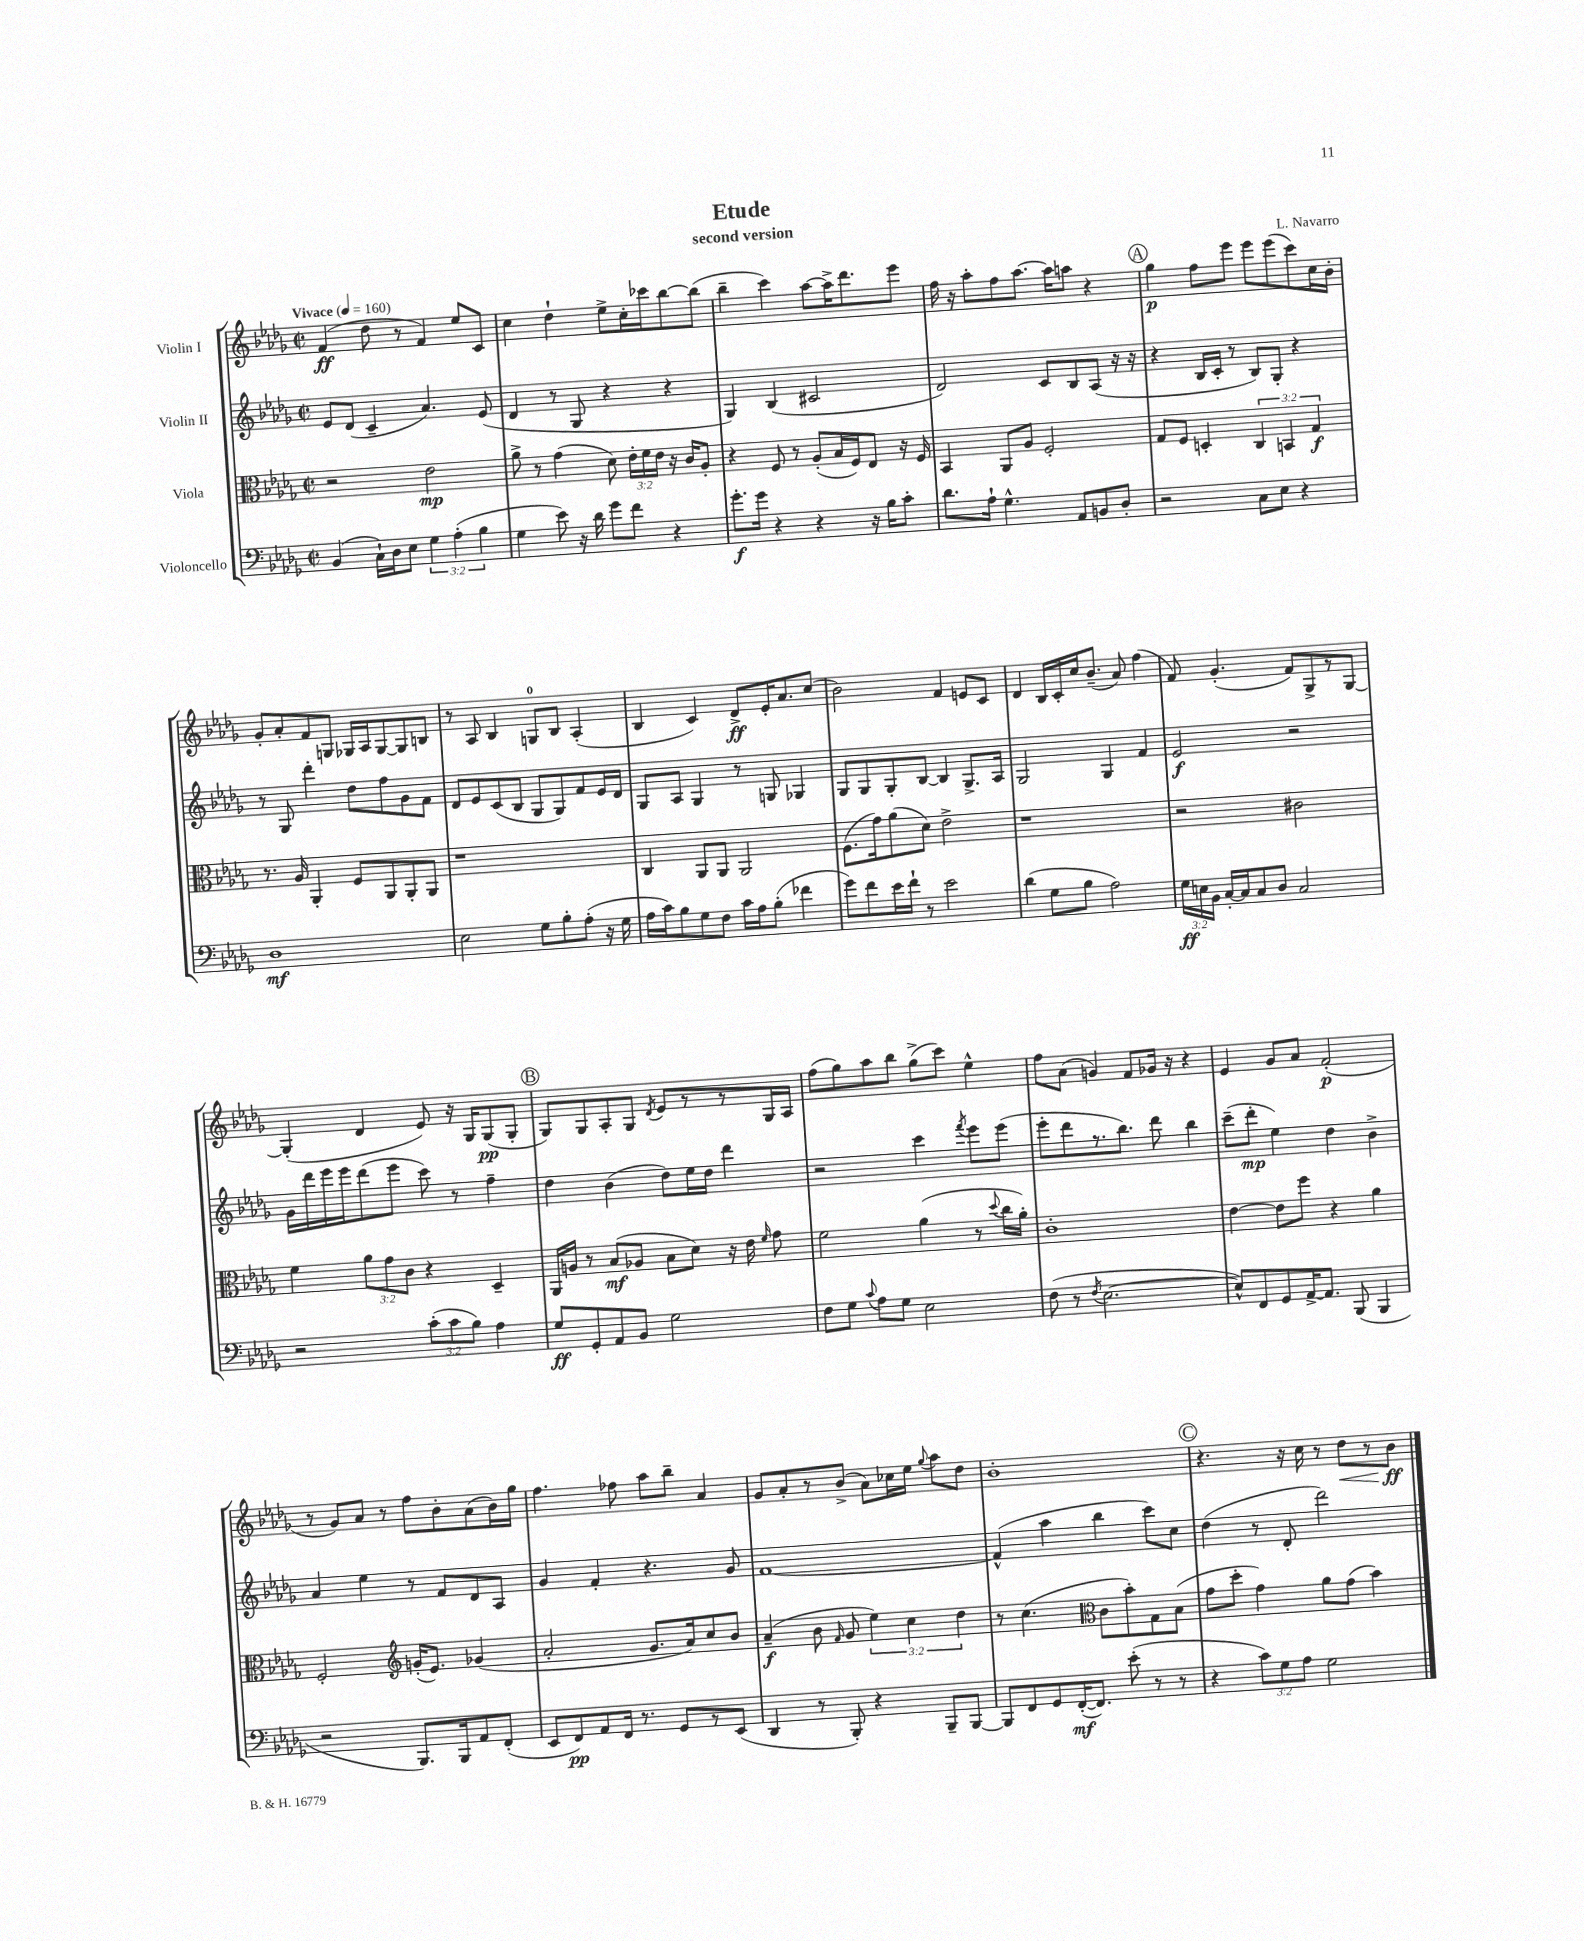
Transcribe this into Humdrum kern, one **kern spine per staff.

**kern	**kern	**kern	**kern
*staff4	*staff3	*staff2	*staff1
*clefF4	*clefC3	*clefG2	*clefG2
*k[b-e-a-d-g-]	*k[b-e-a-d-g-]	*k[b-e-a-d-g-]	*k[b-e-a-d-g-]
*M2/2	*M2/2	*M2/2	*M2/2
*met(c|)	*met(c|)	*met(c|)	*met(c|)
*MM160	*MM160	*MM160	*MM160
(4BB-	2r	8e-	(4f
.	.	(8d-	.
16C`)	.	4c~	8dd-
16D-	.	.	.
8E-	.	.	8r
6G-	2e-	4.a-)	4f)
(6A-'	.	.	.
.	.	.	8ee-
6B-	.	.	.
.	.	(8e-	8c
=	=	=	=
4G-	8a-^	4d-	4cc
.	8r	.	.
8e-)	(4g-	8r	4dd-`
16r	.	8G-	.
16d-	.	.	.
8g-	8d-)	4r	8ee-^
8f	24e-'	.	16cc'
.	24f	.	.
.	.	.	16ccc-
.	24e-	.	.
4r	16r	4r	[8bb-
.	16c	.	.
.	8A-'	.	(8bb-]
=	=	=	=
8.g-'	4r	4G-)	4bb-~
16g-	.	.	.
4r	8F	(4B-	4ccc)
.	8r	.	.
4r	(8A-'	2c#	[8aa-
.	16B-	.	16aa-^]
.	16F)	.	8.ddd-
16r	8E-	.	.
16B-	.	.	.
8c'	16r	.	8eee-
.	16F	.	.
=	=	=	=
8.d-	4BB-	2d-)	16ff
.	.	.	16r
.	.	.	8aa-'
16A-`	.	.	.
4.G-^^	8AA-	.	8ff
.	8A-	.	[8.aa-
.	2F'	8c	.
.	.	.	16aa-]
8AA-	.	8B-	8aa
8BB	.	(8A-	4r
8D-'	.	16r	.
.	.	16r	.
=	=	=	=
2r	8G-	4r	4gg-
.	8F	.	.
.	4D'	16B-	8ff
.	.	16c'	.
.	.	8r	8eee-
8C	6C	8B-)	8eee-
8E-	.	8G-'	(8eee-
.	6BB	.	.
4r	.	4r	8ccc)
.	6G-	.	.
.	.	.	16cc
.	.	.	16b-'
=	=	=	=
1D-	8.r	8r	8g-'
.	.	8G-	8a-'
.	16A-	.	.
.	4AA-'	4ddd-'	8f
.	.	.	8G
.	8F	8dd-	16G-
.	.	.	16A-
.	8AA-	8ff	[8G-
.	8AA-'	8g-	8G-]
.	8AA-	8f	8B
=	=	=	=
2E-	1r	8d-	8r
.	.	8e-	8A-
.	.	(8c	4B-
.	.	8B-	.
8G-	.	8G-	8G
8B-'	.	8G-)	8B-
(8A-'	.	8f	(4A-'
16r	.	16e-	.
16G-	.	16d-	.
=	=	=	=
16A-	4C	8G-	4B-
16c)	.	.	.
8B-	.	8A-	.
8G-	8AA-	4G-	4c)
8F	8AA-	.	.
16c	2AA-	8r	8d-^
16A-	.	.	.
(8B-'	.	8G	16e-'
.	.	.	8.a-
4f-	.	4G-	.
.	.	.	(8cc
=	=	=	=
8g-)	(8.F	8G-	2b-)
8f	.	8G-	.
.	16g-)	.	.
16e-	(8a-	8G-'	.
16f`	.	.	.
8r	8d-)	[8B-	.
2e-	2e-^	4B-]	4f
.	.	8.G-^	8e
.	.	.	8c
.	.	16A-	.
=	=	=	=
(4d-	1r	2G-	4d-
8G-	.	.	16B-
.	.	.	16c'
8B-	.	.	16cc
.	.	.	(8.b-~
2A-)	.	4G-	.
.	.	.	8a-)
.	.	4f	(4ff
=	=	=	=
24G-	2r	2e-	8f)
24E	.	.	.
24BB-	.	.	.
[16C'	.	.	(4.g-'
16C]	.	.	.
8C	.	.	.
8D-	.	.	.
2C	2c#	2r	8f)
.	.	.	8G-^
.	.	.	8r
.	.	.	[8G-
=	=	=	=
2r	4f	16g-	(4G-']
.	.	16ddd-	.
.	.	16eee-	.
.	.	16eee-	.
.	12a-	(8ddd-	4d-
.	12g-	.	.
.	.	8eee-	.
.	12c	.	.
(12c'	4r	8ccc)	8e-)
12c	.	.	.
.	.	8r	16r
12B-)	.	.	.
.	.	.	16G-
4A-	4D-~	4ff~	(8G-
.	.	.	8G-'
=	=	=	=
8G-	16AA-	4dd-	8G-)
.	16A	.	.
8GG-'	8r	.	8G-
8AA-	(8B-	(4b-	8A-'
8BB-	8A-	.	8G-
.	.	.	8qd-
2G-	8B-	8dd-)	8e-
.	8d-)	16ee-	8r
.	.	16dd-	.
.	16r	4ddd-	8r
.	16e-	.	.
.	16qqf	.	.
.	8g-	.	16G-
.	.	.	16A-
=	=	=	=
8F	2f	2r	(8ff
8G-	.	.	8gg-)
8qqc	.	.	.
8A-	.	.	8aa-
8G-	.	.	8bb-
2E-	(4a-	4ccc	(8gg-^
.	.	.	8ccc)
.	.	8qfff	.
.	8r	8eee-	4ee-^^
.	8qqdd-	.	.
.	16cc	(8eee-	.
.	16a-')	.	.
=	=	=	=
(8F	1c'	8eee-'	8ff
8r	.	8ddd-	(8a-
8qF	.	.	.
[2.E-	.	8.r	4g)
.	.	8.bb-)	.
.	.	.	8f
.	.	8ddd-	16g-
.	.	.	16r
.	.	4bb-	4r
=	=	=	=
8E-^^])	[4e-	(8ccc~	4e-
8FF	.	8ddd-'	.
8GG-	8e-]	4ee-)	8g-
[16AA-^	8ff	.	8a-
8.AA-]	.	.	.
.	4r	4dd-	(2f'
(8BBB-	.	.	.
4BBB-	4a-	4b-^	.
=	=	=	=
2r	2F'	4a-	8r
.	.	.	8g-)
.	.	4ee-	8a-
.	.	.	8r
*	*clefG2	*	*
8.BBB-)	(16g'	8r	8ff
.	8.e-)	.	.
.	.	8f	8b-'
16BBB-	.	.	.
8AA-	(4g-	8d-	(8a-
(8FF'	.	8A-	16b-)
.	.	.	16gg-
=	=	=	=
8EE-	2a-'	4g-	4.ff
8FF)	.	.	.
8AA-	.	4f'	.
16FF	.	.	8ff-
8.r	.	.	.
.	8.g-	4.r	8aa-
8GG-	.	.	8bb-~
.	16a-)	.	.
8r	8cc	.	4a-
(8EE-	8b-	8g-	.
=	=	=	=
4DD-	(4a-~	[1f	8g-
.	.	.	8a-'
8r	8b-	.	8r
.	16qqf	.	.
8BBB-')	8g-	.	(8b-^
4r	6ee-)	.	8a-)
.	.	.	16cc-
.	6cc	.	.
.	.	.	16ee-
.	.	.	8qqgg-
8BBB-~	.	.	8aa-
.	6dd-	.	.
[8BBB-	.	.	8dd-
=	=	=	=
8BBB-]	8r	(4f^^]	1b-'
8FF	(4.cc	.	.
8GG-	.	4aa-	.
([16FF'	.	.	.
8.FF])	.	.	.
*	*clefC3	*	*
.	8c	4bb-	.
(8e-'	8b-')	.	.
8r	8G-	8ccc)	.
8r	(8B-	8cc	.
=	=	=	=
4r	8g-	(4dd-	4.r
.	8dd-'	.	.
12c)	4g-)	8r	.
12G-	.	.	.
.	.	8d-'	16r
12A-	.	.	.
.	.	.	16cc
2G-	8a-	2ddd-)	8r
.	(8g-	.	8dd-
.	4b-)	.	8r
.	.	.	8b-
==	==	==	==
*-	*-	*-	*-
